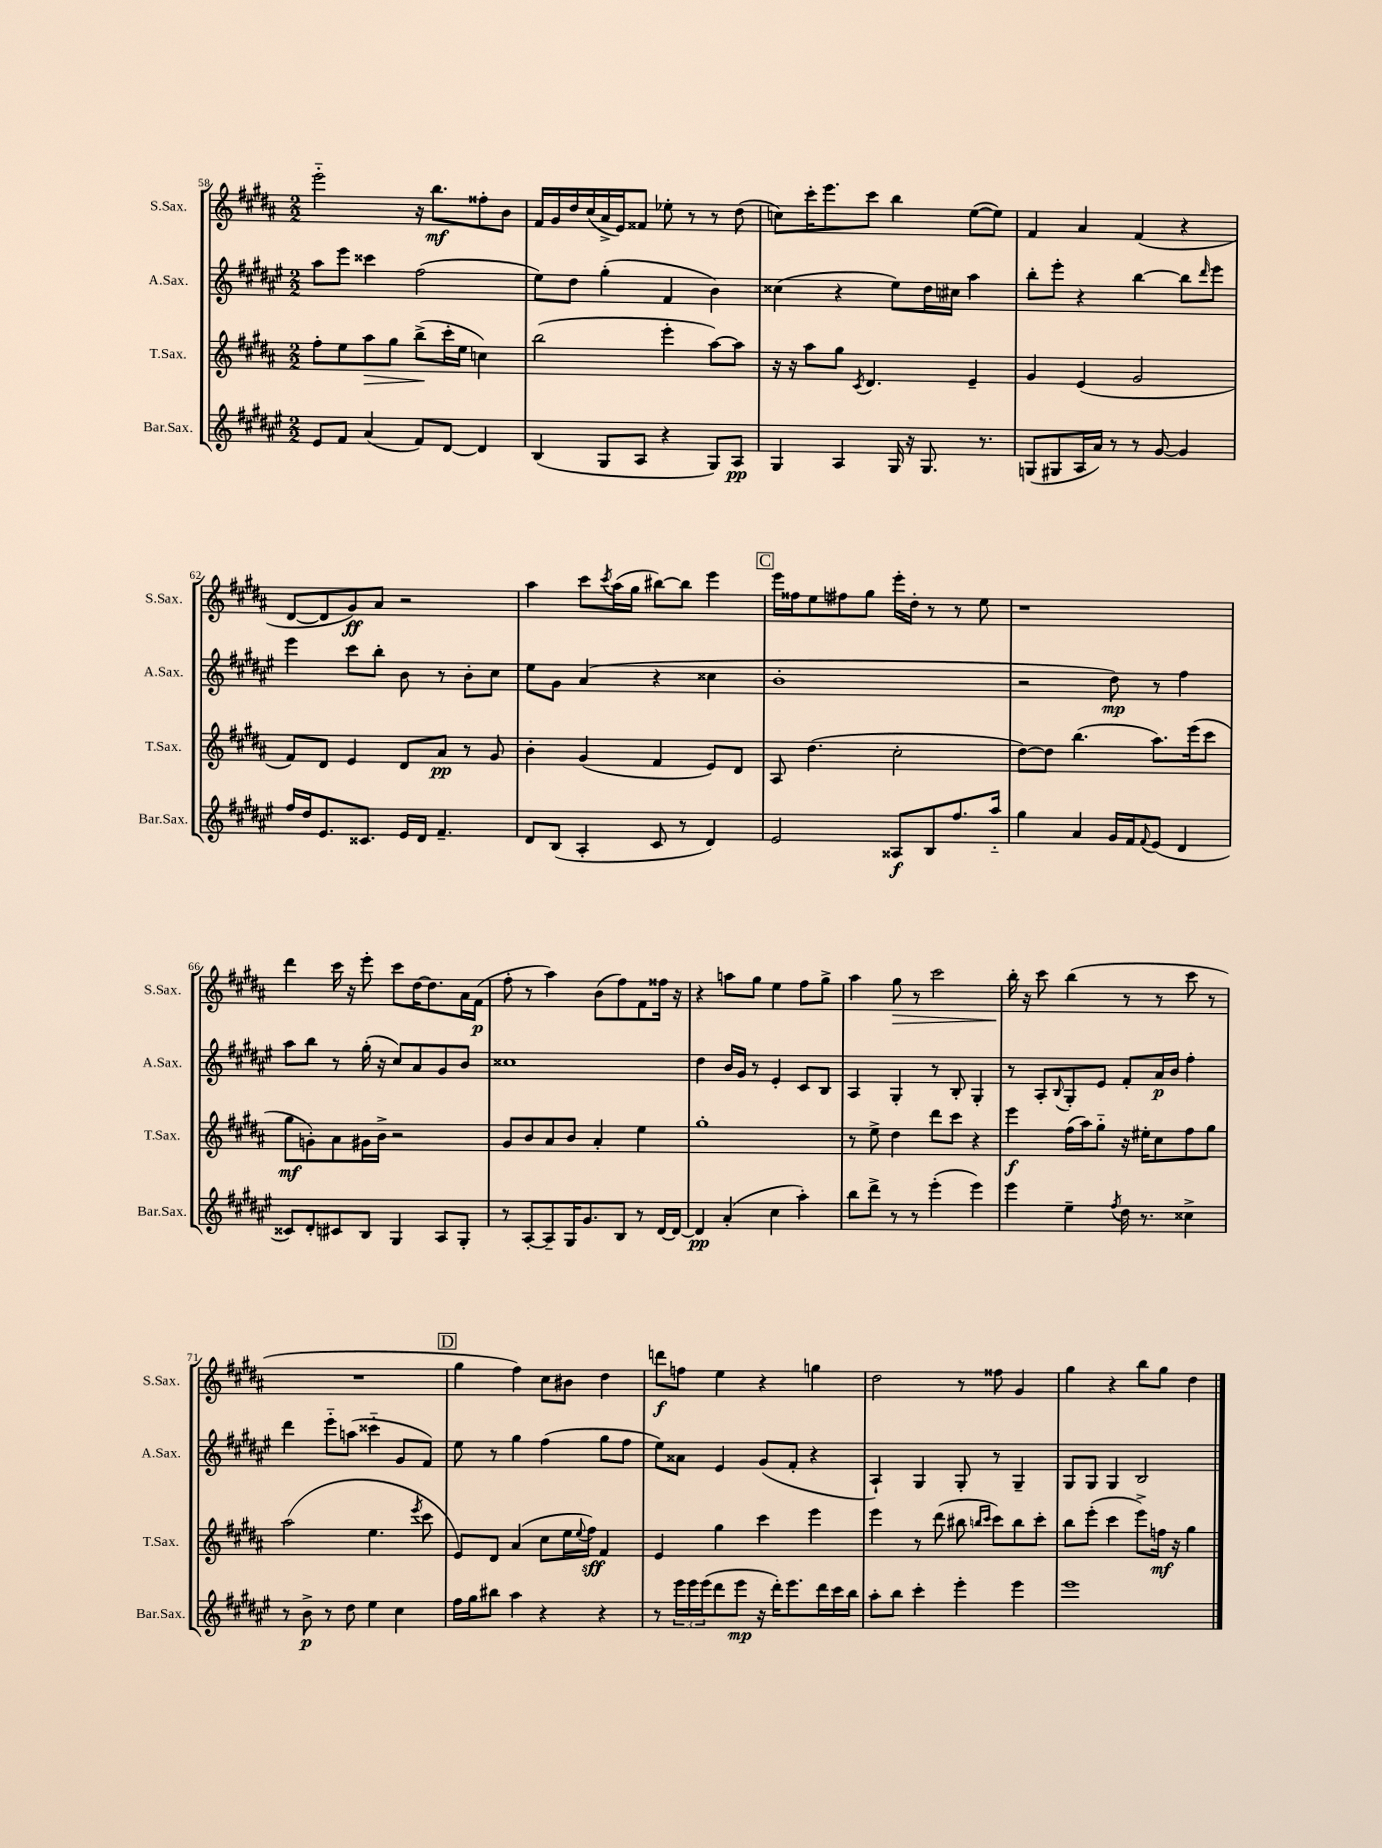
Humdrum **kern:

**kern	**kern	**kern	**kern
*staff4	*staff3	*staff2	*staff1
*clefG2	*clefG2	*clefG2	*clefG2
*k[f#c#g#d#a#e#]	*k[f#c#g#d#a#]	*k[f#c#g#d#a#e#]	*k[f#c#g#d#a#]
*M2/2	*M2/2	*M2/2	*M2/2
8e#/L	8ff#'\L	8aa#\L	2eee'~\
8f#/J	8ee\	8eee#\J	.
(4a#/	8aa#\	4ccc##\	.
.	8gg#\J	.	.
8f#/L)	(8bb^\L	(2ff#\	16r
.	.	.	8.bb\L
[8d#/J	16ccc#'\L	.	.
.	16ee\JJ	.	.
4d#/]	4cc\)	.	8ff##'\
.	.	.	8b\J
=	=	=	=
(4B/	(2bb\	8ee#\L)	16f#/LL
.	.	.	16g#/
.	.	8dd#\J	16dd#/
.	.	.	(16cc#/
8G#/L	.	(4gg#'\	16a#^/
.	.	.	16e/J)
8A#/J	.	.	8f##/J
4r	4eee'\	4f#/	8ee-'\
.	.	.	8r
8G#/L)	[8aa#\L)	4b\)	8r
8A#/J	8aa#\]J	.	(8dd#\
=	=	=	=
4G#/	16r	(4cc##\	8cc\L)
.	16r	.	.
.	8aa#\L	.	16ccc#'\K
.	.	.	8.eee\
4A#/	8gg#\J	4r	.
.	8qc#/	.	.
.	4.d#/	.	8ccc#\J
16G#/	.	8ee#\L)	4bb\
16r	.	.	.
8.G#/	.	16dd#\L	.
.	.	16cc#\JJ	.
.	4e~/	4aa#\	([8ee\L
8.r	.	.	.
.	.	.	8ee\]J)
=	=	=	=
(8G/L	4g#/	8bb'\L	4f#/
8G#/	.	8eee#'\J	.
16A#/L	(4e/	4r	4a#/
16a#/JJ)	.	.	.
8r	.	.	.
8r	2g#/	[4bb\	(4f#/
[8g#/	.	.	.
4g#/]	.	8bb\]L	4r
.	.	16qqddd#/	.
.	.	8eee#\J	.
=	=	=	=
16ff#/LL	8f#/L)	4eee#\	[8d#/L
16dd#/J	.	.	.
8.e#/	8d#/J	.	8d#/]
.	4e/	8ccc#\L	8g#/)
8.c##/J	.	.	.
.	.	8bb'\J	8a#/J
16e#/LL	8d#/L	8b\	2r
16d#/JJ	.	.	.
4.f#~/	8a#/J	8r	.
.	8r	8b'\L	.
.	8g#/	8cc#\J	.
=	=	=	=
8d#/L	4b'\	8ee#\L	4aa#\
(8B/J	.	8g#\J	.
4A#'/	(4g#/	(4a#/	8ccc#\L
.	.	.	8qccc#/
.	.	.	(16aa#\L
.	.	.	16gg#\JJ
8c#/	4f#/	4r	[8bb#\L)
8r	.	.	8bb#\]J
4d#/)	8e/L)	4cc##\	4eee\
.	8d#/J	.	.
=	=	=	=
2e#/	8A#/	1b'	16eee\LL
.	.	.	16ff##\J
.	(4.dd#\	.	8ee\
.	.	.	8ff#\
.	.	.	8gg#\J
8A##/L	2cc#'\	.	16eee'\LL
.	.	.	16dd#'\JJ
8B/	.	.	8r
8.ff#/	.	.	8r
.	.	.	8ee\
16aa#'~/Jk	.	.	.
=	=	=	=
4gg#\	[8dd#\L)	2r	1r
.	8dd#\]J	.	.
4a#/	(4.bb\	.	.
16g#/LL	.	8dd#\)	.
16f#/J	.	.	.
8qqf#/	.	.	.
(8e#/J	8.aa#\L)	8r	.
4d#/	.	4ff#\	.
.	(16eee\k	.	.
.	8ccc#\J	.	.
=	=	=	=
8c##/L)	8gg#\L	8aa#\L	4ddd#\
8d#'/	8g'\)	8bb\J	.
8c#/	8a#\	8r	16ccc#\
.	.	.	16r
8B/J	16g#\L	(16gg#'\	8eee'\
.	16b^\JJ	16r	.
4G#/	2r	8cc#/L)	8ccc#\L
.	.	8a#/	[16dd#\K
.	.	.	8.dd#\]
8A#/L	.	8g#/	.
8G#'/J	.	8b/J	16a#\L
.	.	.	(16f#\JJ
=	=	=	=
8r	8g#/L	1cc##	8ff#'\
[8A#'/L	8b/	.	8r
8A#~/]	8a#/	.	4aa#\)
16G#/K	8b/J	.	.
8.g#/	.	.	.
.	4a#'/	.	(8b\L
8B/J	.	.	8ff#\)
8r	4ee\	.	8f#\
[16d#/LL	.	.	16ff##\Jk
16d#/_JJ	.	.	16r
=	=	=	=
4d#/]	1gg#'	4dd#\	4r
(4a#'/	.	16b/LL	8aa\L
.	.	16g#/JJ	.
.	.	8r	8gg#\J
4cc#\	.	4e#'/	4ee\
4aa#'\)	.	8c#/L	8ff#\L
.	.	8B/J	8gg#^\J
=	=	=	=
8bb\L	8r	4A#/	4aa#\
8ddd#^\J	8ee^\	.	.
8r	4dd#\	4G#'/	8gg#\
8r	.	.	8r
(4eee#'\	8ddd#\L	8r	2ccc#\
.	8ccc#\J	8B'/	.
4eee#\)	4r	4G#'/	.
=	=	=	=
4eee#\	4eee\	8r	16bb'\
.	.	.	16r
.	.	8A#'/L	8ccc#\
.	.	8qqB/	.
4ee#~\	(16ff#\LL	8G#'/	(4bb\
.	16aa#\J)	.	.
.	8gg#'~\J	8e#/J	.
8qff#/	.	.	.
16dd#\	16r	8f#'/L	8r
8.r	16ee#'\LK	.	.
.	8cc#\	16a#/L	8r
.	.	16b/JJ	.
4cc##^\	8ff#\	4ff#'\	8ccc#\
.	8gg#\J	.	8r
=	=	=	=
8r	(2aa#\	4ddd#\	1r
8b^\	.	.	.
8r	.	8eee#'~\L	.
8dd#\	.	(8aa\J	.
4ee#\	4.ee\	4ccc##'~\	.
4cc#\	.	8g#/L	.
.	8qeee/	.	.
.	8ccc#\	8f#/J)	.
=	=	=	=
16ff#\LL	8e/L)	8ee#\	4gg#\
16gg#\J	.	.	.
8bb#\J	8d#/J	8r	.
4aa#\	(4a#/	4gg#\	4ff#\)
4r	8cc#\L	(4ff#\	8cc#\L
.	16ee\L	.	8b#\J
.	8qqee/	.	.
.	16ff#\JJ)	.	.
4r	4f#/	8gg#\L	4dd#\
.	.	8ff#\J	.
=	=	=	=
8r	4e/	8ee#\L)	8ddd\L
24eee#\LL	.	8a##\J	8ff\J
24eee#\	.	.	.
(24eee#\J	.	.	.
8ddd#\	4gg#\	4e#/	4ee\
8eee#\J	.	.	.
16r	4ccc#\	(8g#/L	4r
16ddd#'\LK)	.	.	.
8.eee#\	.	8f#'/J	.
.	4eee\	4r	4gg\
16ddd#\L	.	.	.
16ccc#\	.	.	.
16bb\JJ	.	.	.
=	=	=	=
8aa#'\L	4eee\	4A#`/)	2dd#\
8bb\J	.	.	.
4ccc#'\	8r	4G#/	.
.	(8ddd#\	.	.
4eee#'\	8bb#\	8G#'/	8r
.	16qqbb/LL	.	.
.	16qqccc#/JJ	.	.
.	8ccc#\L)	8r	8ff##\
4eee#\	8bb\	4G#~/	4g#/
.	8ccc#'\J	.	.
=	=	=	=
1eee#	8bb\L	8G#/L	4gg#\
.	(8eee'\J	8G#/J	.
.	4ccc#\	4G#/	4r
.	8eee^\L)	2B/	8bb\L
.	16ff\Jk	.	8gg#\J
.	16r	.	.
.	4gg#\	.	4dd#\
==	==	==	==
*-	*-	*-	*-
